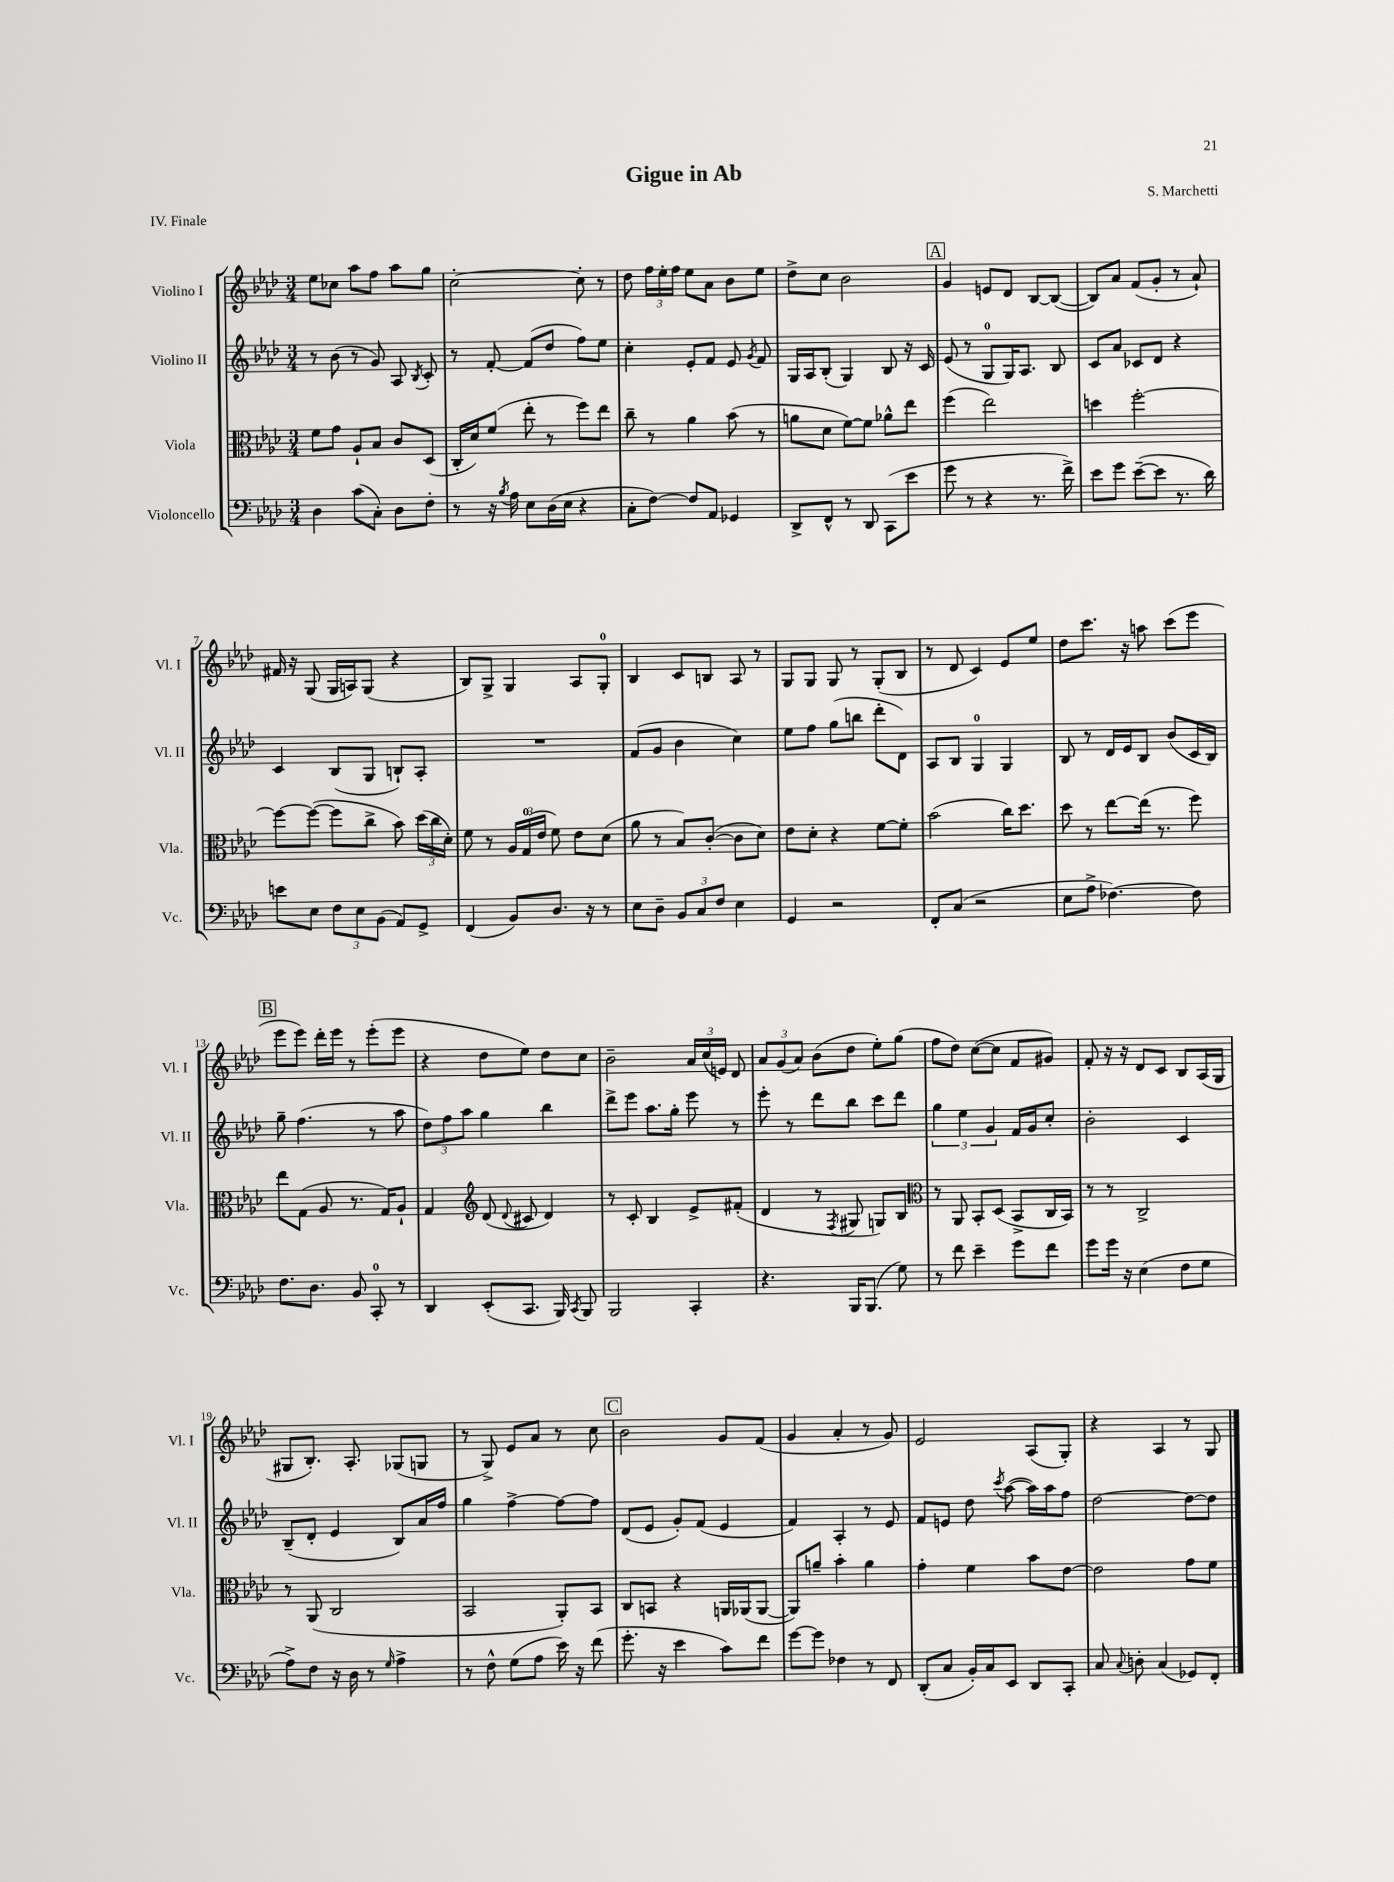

**kern	**kern	**kern	**kern
*staff4	*staff3	*staff2	*staff1
*clefF4	*clefC3	*clefG2	*clefG2
*k[b-e-a-d-]	*k[b-e-a-d-]	*k[b-e-a-d-]	*k[b-e-a-d-]
*M3/4	*M3/4	*M3/4	*M3/4
4D-	8f	8r	8ee-
.	8g	(8b-	8cc-
(8c	8A-`	8r	8aa-
8C')	8B-	8g)	8ff
8D-	8c	8A-	8aa-
.	.	8qB-	.
8F'	(8D-	8c'	8gg
=	=	=	=
8r	16C'	8r	[2cc'
.	16d-)	.	.
16r	(8f	[8f'	.
8qB-	.	.	.
16A-	.	.	.
8E-	8ee-'	(8f]	.
(16D-	8r	8dd-	.
16E-	.	.	.
4r	8ff)	8ff)	8cc']
.	8ee-	8ee-	8r
=	=	=	=
8C'	8cc~	4cc'	8dd-
[8F)	8r	.	24ff
.	.	.	24ee-'
.	.	.	24ff
8F]	4a-	8e-'	8ee-
8AA-	.	8f	8a-
4GG-	(8b-	8e-	8b-
.	.	8qg	.
.	8r	8f	8ee-
=	=	=	=
8DD-^	8a	16G	8dd-^
.	.	16A-	.
8FF^^	8d-	(8B-'	8cc
8r	[8f)	4G)	2b-
8DD-	8f]	.	.
(8CC	8a-^^	8B-	.
8e-	8ee-	16r	.
.	.	16c	.
=	=	=	=
8g	(4ff	(8e-	4g
8r	.	8r	.
4r	2ee-)	8G	8e
.	.	16G)	8d-
.	.	8.A-	.
8.r	.	.	[8B-
.	.	8B-	(8B-_
16f^)	.	.	.
=	=	=	=
8e-	4dd	8c	8B-])
8g	.	8a-	8a-
([8e-~	[2ff'	8c-	(8f
8e-]	.	8d-	8g'
8.r	.	4r	8r
.	.	.	8a-`)
16d-)	.	.	.
=	=	=	=
8e	8ff_	4c	16f#
.	.	.	16r
8E-	(8ff_	.	(8G
12F	8ff]	(8B-	16G
.	.	.	16A)
12E-	.	.	.
.	8cc^	8G	(8G
(12BB-	.	.	.
8AA-)	8b-)	8B`)	4r
8GG^	(24dd-	8A-'	.
.	24cc	.	.
.	24d-')	.	.
=	=	=	=
(4FF	8f	2.r	8B-)
.	8r	.	8G^
8BB-)	24A-	.	4G
.	(24G	.	.
.	24e-	.	.
8.D-	8f)	.	.
.	8e-	.	8A-
16r	.	.	.
8r	(8d-	.	8G'
=	=	=	=
8E-	8a-	(8f	4B-
8D-~	8r	8g	.
12BB-	8B-)	4b-	8c
12C	.	.	.
.	([8c'	.	8B
12F	.	.	.
4E-	8c]	4cc)	8A-
.	8d-)	.	8r
=	=	=	=
4GG	8e-	8ee-	8G
.	8d-'	8ff	8G
2r	4r	(8gg	8G
.	.	8bb	8r
.	[8f	8ddd-'	(8G'
.	8f']	8d-)	8B-
=	=	=	=
8FF'	(2b-	8A-	8r
(8C	.	8B-	8d-
2r	.	4G	4c)
.	16cc)	4G	8e-
.	8.dd-	.	.
.	.	.	8ee-
=	=	=	=
8E-	8dd-	8B-	8dd-
8A-^	8r	8r	8.ccc
[4.F-)	[8ee-	16d-	.
.	.	16e-	16r
.	(16ee-]	8B-	8aa
.	8.r	.	.
.	.	(8b-	(8ccc
8F-]	8ff)	16c	8eee-
.	.	16B-)	.
=	=	=	=
8.F	8ee-	8gg~	8eee-
.	(8G	(4.ff	8eee-)
8.D-	.	.	.
.	8A-	.	16ddd-'
.	.	.	16eee-
8BB-	8.r	.	8r
8CC'	.	8r	(8eee-'
.	16G)	.	.
8r	8A-`	8aa-	8eee-
=	=	=	=
4DD-	4G	12dd-)	4r
.	.	12ff	.
.	.	12aa-	.
*	*clefG2	*	*
(8EE-'	(8d-	4gg	8dd-
.	8qqd-	.	.
8.CC	8c#	.	8ee-)
.	4d-)	4bb-	8dd-
16BBB-)	.	.	.
8qCC	.	.	.
8BBB-	.	.	8cc
=	=	=	=
2BBB-	8r	8ddd-^	2b-~
.	8c'	8eee-	.
.	4B-	8.aa-	.
.	.	16gg'	.
4CC'	8e-^	8eee-	24a-
.	.	.	(24cc
.	.	.	24e)
.	(8f#'	8r	8d-
=	=	=	=
4.r	4d-	8eee-'	12a-
.	.	.	(12g
.	.	8r	.
.	.	.	12a-)
.	8r	8ddd-	(8b-
.	8qF	.	.
16BBB-	8G#	8bb-	8dd-
(8.BBB-	.	.	.
.	8G)	8ccc	8ee-')
8G)	8B-	8ddd-	(8gg
=	=	=	=
*	*clefC3	*	*
8r	8r	6gg	8ff
8f	8AA-	.	8dd-)
.	.	6ee-	.
4e-~	8BB-'	.	([8cc
.	.	6g	.
.	(8D-	.	8cc]
8g	8BB-^	16f	8f
.	.	16g	.
8f	16C	8cc'	8g#)
.	16BB-)	.	.
=	=	=	=
8g	8r	2b-'	8f'
16g	8r	.	16r
16r	.	.	16r
(4E-	2C^	.	8d-
.	.	.	8c
8F	.	4c	8B-
8G	.	.	(16A-
.	.	.	16G
=	=	=	=
8A-^)	8r	(8B-~	8G#
8F	(8AA-	8d-'	8.B-')
16r	2C	4e-	.
16D-	.	.	8.A-'
8r	.	.	.
16qqG	.	.	.
4A-^	.	8B-)	(8G-
.	.	16a-	8G
.	.	16ff	.
=	=	=	=
8r	2BB-	4gg	8r
8F^^	.	.	8G^)
(8G	.	[4ff^	8e-
8A-	.	.	8a-
16e-)	8AA-')	8ff_	8r
16r	.	.	.
(8f	8BB-	8ff]	8cc
=	=	=	=
8.g'	8C	(8d-	2b-
.	8BB	8e-	.
16r	.	.	.
4e-	4r	8g')	.
.	.	(8f	.
8c)	16AA	4e-	8g
.	(16AA-	.	.
8f	[8AA-	.	(8f
=	=	=	=
[8g	8AA-])	4f)	4g
8g]	8a~	.	.
4F-	4b-'	4A-'	4a-'
8r	4a	8r	8r
8FF	.	8e-	8g)
=	=	=	=
(8DD-'	4g'	8f	2e-
8C	.	8e	.
16BB-')	4f	8dd-	.
16C	.	.	.
.	.	8qccc	.
8EE-	.	([8aa-	.
8DD-	8b-	16aa-])	(8A-
.	.	16aa-	.
8CC'	[8e-	8ff	8G')
=	=	=	=
8C	2e-]	[2dd-	4r
8qqC	.	.	.
8D'	.	.	.
(4C	.	.	4A-
8GG-)	8g	8dd-_	8r
8FF'	8f	8dd-]	8G
==	==	==	==
*-	*-	*-	*-
